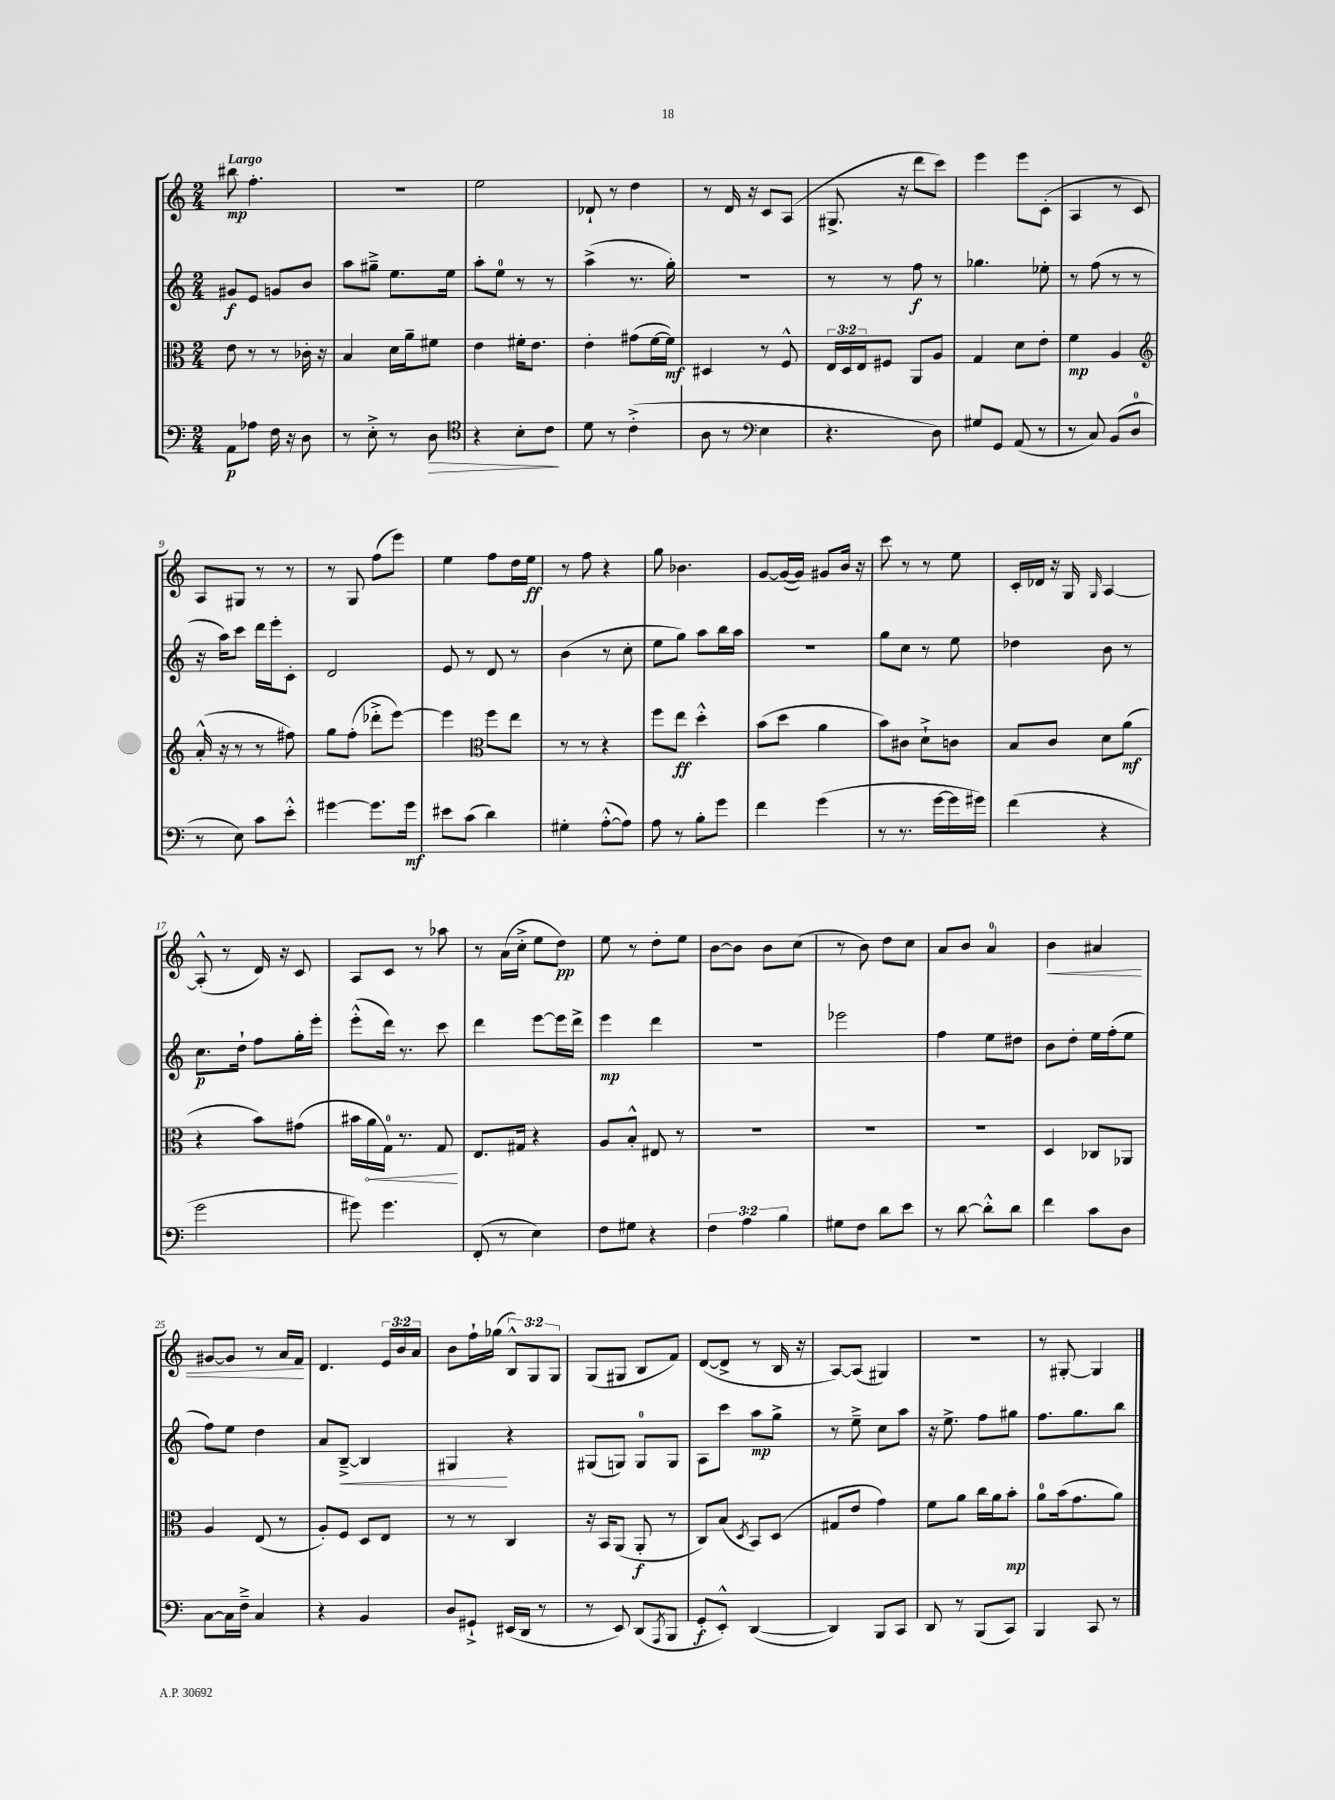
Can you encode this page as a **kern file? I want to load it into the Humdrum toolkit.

**kern	**kern	**kern	**kern
*staff4	*staff3	*staff2	*staff1
*clefF4	*clefC3	*clefG2	*clefG2
*k[]	*k[]	*k[]	*k[]
*M2/4	*M2/4	*M2/4	*M2/4
8AA	8e	8g#	8bb#
8A-	8r	8e	4.ff'
16F	8r	8g	.
16r	.	.	.
8D	16c-'	8b	.
.	16r	.	.
=	=	=	=
8r	4B	8aa	2r
8E'^	.	8gg#~^	.
8r	16d	8.ee	.
.	16a~	.	.
8D	8f#	.	.
.	.	16ee	.
=	=	=	=
*clefC4	*	*	*
4r	4e	8aa'	2ee
.	.	8ee	.
8B'	16f#'	8r	.
.	8.e	.	.
8c	.	8r	.
=	=	=	=
8d	4e'	(4aa^	8d-`
8r	.	.	8r
(4c'^	(8g#	8.r	4dd
.	[16f	.	.
.	16f])	16gg')	.
=	=	=	=
8A	4D#	2r	8r
8r	.	.	16d
.	.	.	16r
*clefF4	*	*	*
4E	8r	.	8c
.	8F^^	.	(8A
=	=	=	=
4.r	24E	8r	8.G#^
.	24D	.	.
.	24E	.	.
.	8F#	8r	.
.	.	.	16r
.	8AA	8ff	8ddd
8D)	8A	8r	8ccc)
=	=	=	=
8G#	4G	4.gg-	4eee
8GG	.	.	.
(8AA	8d	.	8eee
8r	8e'	8ee-'	(8c'
=	=	=	=
8r	4f	8r	4A
8C)	.	(8ff	.
(8BB	4A	8r	8r
8D	.	8r	8c)
=	=	=	=
*	*clefG2	*	*
8r	(16a'^^	16r	8A
.	16r	16aa)	.
8E)	8r	8ccc	8G#
8c	8r	16ddd	8r
.	.	16eee'	.
8e'^^	8ff#)	8c'	8r
=	=	=	=
[4g#	8gg	2d	8r
.	(8ff'	.	8G
8.g#]	8ddd-'^	.	(8ff
.	[8eee)	.	8eee)
16g#	.	.	.
=	=	=	=
8e#	4eee]	8e	4ee
(8c	.	8r	.
*	*clefC3	*	*
4d)	8ff	8d	8ff
.	8ee	8r	16dd
.	.	.	16ee
=	=	=	=
4G#'	8r	(4b	8r
.	8r	.	8ff
([8A'^^	4r	8r	4r
8A])	.	8cc'	.
=	=	=	=
8A	8ff	8ee	8gg
8r	8ee	8gg)	4.b-
8B'	4dd'^^	8aa	.
8g	.	16bb	.
.	.	16aa	.
=	=	=	=
4f	(8b	2r	[8g
.	8dd	.	(16g_
.	.	.	16g])
(4g	4a	.	8g#
.	.	.	16b
.	.	.	16r
=	=	=	=
8r	8b)	8gg	8ccc
8.r	8c#	8cc	8r
.	8d`^	8r	8r
[16g	.	.	.
16g]	8c	8ee	8ee
16g#)	.	.	.
=	=	=	=
(4f	8B	4dd-	16c'
.	.	.	16d-
.	8c	.	16r
.	.	.	16G
.	.	.	16qqG
4r	8d	8b	[4A
.	(8a	8r	.
=	=	=	=
2g	4r	8.cc	(8A'^^]
.	.	.	8r
.	.	16dd`	.
.	8b)	8ff	16d)
.	.	.	16r
.	(8g#	16gg'	8c
.	.	16eee'	.
=	=	=	=
8g#)	16b#	(8eee'^^	8A
.	16a	.	.
4.g#	16G)	16ddd)	8c
.	8.r	8.r	.
.	.	.	8r
.	8G	8ccc	8aa-
=	=	=	=
(8FF'	8.E	4ddd	8r
8r	.	.	(16a
.	16G#	.	16cc'^
4E)	4r	[8eee	8ee
.	.	16eee]	8dd)
.	.	16ddd^	.
=	=	=	=
8F	8A	4eee	8ee
8G#	8B'^^	.	8r
4r	8E#	4ddd	8dd'
.	8r	.	8ee
=	=	=	=
6F	2r	2r	[8b
.	.	.	8b]
6A	.	.	.
.	.	.	8b
6B	.	.	.
.	.	.	(8cc
=	=	=	=
8G#	2r	2eee-	8r
8F	.	.	8b)
8d	.	.	8dd
8e	.	.	8cc
=	=	=	=
8r	2r	4ff	8a
[8d	.	.	8b
8d'^^]	.	8ee	4a
8d	.	8dd#	.
=	=	=	=
4f	4D	8b	4b
.	.	8dd'	.
8c	8C-	16ee	4a#
.	.	(16ff'	.
8D	8AA-	8ee	.
=	=	=	=
[8C	4A	8ff)	[8g#
16C]	.	8ee	8g#]
16F~^	.	.	.
4C	(8E	4dd	8r
.	8r	.	16a
.	.	.	16f
=	=	=	=
4r	8A')	8a	4.d
.	8F	[8B~^	.
4BB	8D	4B]	.
.	8E	.	24e
.	.	.	24b
.	.	.	24a
=	=	=	=
8D	8r	4G#	8b
8GG#`^	8r	.	16ff`
.	.	.	(16gg-
(16EE#	4C	4r	12B^^)
16DD	.	.	.
.	.	.	12G
8r	.	.	.
.	.	.	12G
=	=	=	=
8r	16r	(8G#	(8G
.	16BB	.	.
8EE)	(8AA	8G)	8G#
(8DD	8AA'	8G	8B
8qAAA	.	.	.
8BBB	8r	8G	8f)
=	=	=	=
8GG'	8C)	8A	([8d
8EE'^^)	(8B	8ccc	8d^]
.	8qD	.	.
([4DD	8BB)	8aa	8r
.	(8D	8gg^	16B
.	.	.	16r
=	=	=	=
4DD])	8G#	8r	[8A)
.	8e	8ee~^	(8A]
8BBB	4g)	8cc	4G#)
8CC	.	8aa	.
=	=	=	=
8DD	8f	16r	2r
.	.	8.ee^	.
8r	8a	.	.
(8BBB	16cc	8ff	.
.	16a	.	.
8CC)	8b'	8gg#	.
=	=	=	=
4BBB	8a	8.ff	8r
.	(16b	.	[8G#'
.	8.g	8.gg	.
8CC	.	.	4G#]
8r	8a)	8bb	.
==	==	==	==
*-	*-	*-	*-
